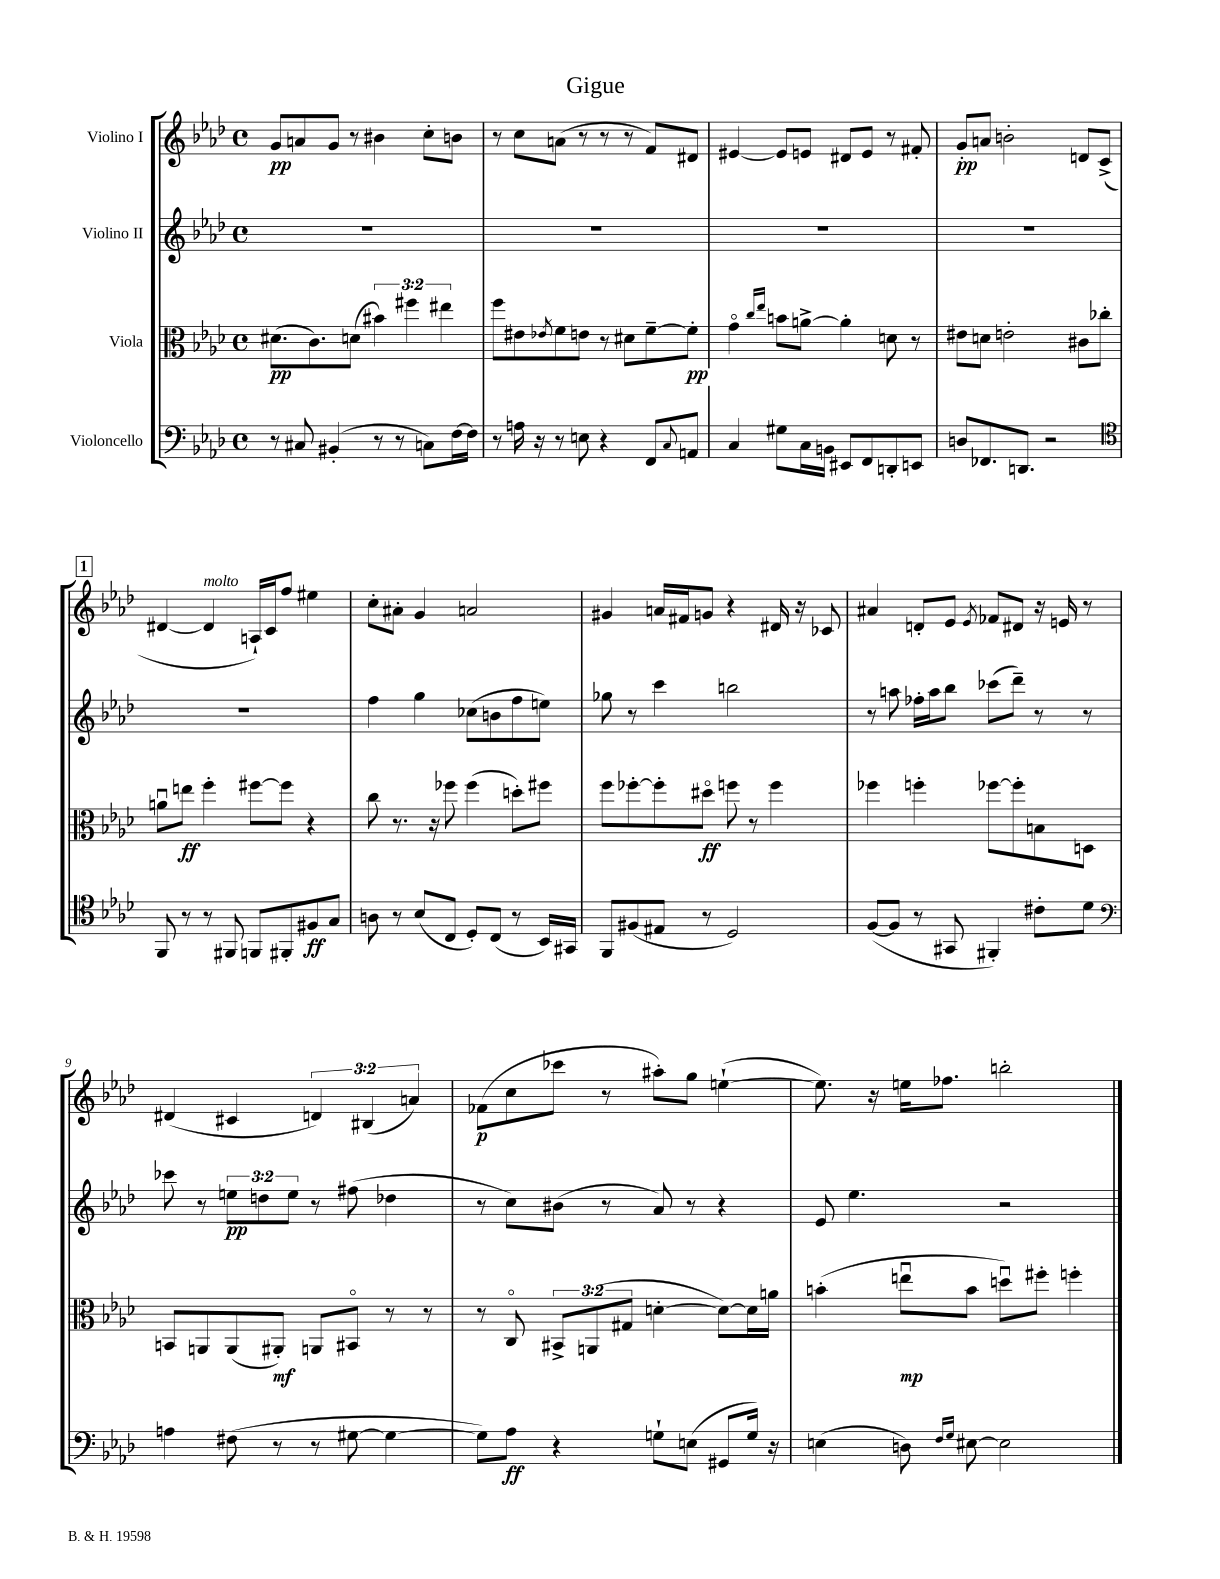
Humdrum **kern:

**kern	**kern	**kern	**kern
*staff4	*staff3	*staff2	*staff1
*clefF4	*clefC3	*clefG2	*clefG2
*k[b-e-a-d-]	*k[b-e-a-d-]	*k[b-e-a-d-]	*k[b-e-a-d-]
*M4/4	*M4/4	*M4/4	*M4/4
*met(c)	*met(c)	*met(c)	*met(c)
8r	(8.d#	1r	8g
8C#	.	.	8a
.	8.c)	.	.
(4BB#'	.	.	8g
.	(8d	.	8r
8r	6b#)	.	4b#
8r	.	.	.
.	6ff#	.	.
8C)	.	.	8cc'
.	6ee#	.	.
[16F	.	.	8b
16F]	.	.	.
=	=	=	=
8r	8ff	1r	8r
16A	8e#	.	8cc
16r	.	.	.
.	8qe-	.	.
8r	8f	.	(8a
8E	8e	.	8r
4r	8r	.	8r
.	8d#	.	8r
8FF	[8f~	.	8f)
8qqC	.	.	.
8AA	8f']	.	8d#
=	=	=	=
4C	4go	1r	[4e#
.	16qqcc	.	.
.	16qqee-	.	.
8G#	8b	.	8e#]
16C	[8a^	.	8e
16BB	.	.	.
8EE#	4a']	.	8d#
8FF	.	.	8e
8DD'	8d	.	8r
8EE	8r	.	8f#'
=	=	=	=
8D	8e#	1r	8g'
8.FF-	8d	.	8a
.	2e'	.	2b'
8.DD	.	.	.
2r	.	.	.
.	8c#	.	8d
.	8cc-'	.	(8c^
=	=	=	=
*clefC4	*	*	*
8FF	8au	1r	[4d#
8r	8ee	.	.
8r	4ff'	.	4d#]
8FF#	.	.	.
8FF	[8ff#	.	16A`)
.	.	.	16c
8FF#'	8ff#]	.	8ff
8F#	4r	.	4ee#
8G	.	.	.
=	=	=	=
8A	8cc	4ff	8cc'
8r	8.r	.	8a#'
(8B-	.	4gg	4g
.	16r	.	.
8C	8ff-	.	.
8D-')	(4ff-	(8cc-	2a
(8C	.	8b	.
8r	8dd')	8ff	.
16BB-)	8ff#	8ee)	.
16GG#	.	.	.
=	=	=	=
8FF	8ff	8gg-	4g#
(8F#	[8ff-'	8r	.
8E#	8ff-']	4ccc	16a
.	.	.	16f#
8r	8dd#o	.	8g
2D-)	8ff	2bb	4r
.	8r	.	.
.	4ff	.	16d#
.	.	.	16r
.	.	.	8c-
=	=	=	=
([8F	4ff-	8r	4a#
8F]	.	8aa	.
8r	4ff'	16ff-'	8d'
.	.	16aa	.
8GG#	.	8bb-	8e-
.	.	.	8qe-
4FF#')	[8ff-	(8ccc-	8f-
.	8ff-']	8ddd-~)	8d#
8c#'	8B	8r	16r
.	.	.	16e
8d-	8D	8r	8r
=	=	=	=
*clefF4	*	*	*
4A	8BB	8ccc-	(4d#
.	8AA	8r	.
(8F#	(8AA	12ee	4c#
.	.	12dd	.
8r	8AA#')	.	.
.	.	12ee	.
8r	8AA	8r	6d)
[8G#	8BB#o	(8ff#	.
.	.	.	(6B#
4G#_	8r	4dd-	.
.	.	.	6a)
.	8r	.	.
=	=	=	=
8G#])	8r	8r	(8f-
8A-	8Co	8cc)	8cc
4r	12BB#^	(8b#	8ccc-
.	(12AA	.	.
.	.	8r	8r
.	12G#	.	.
8G`	[4d'	8a-)	8aa#')
(8E	.	8r	8gg
8GG#	8d_)	4r	([4ee`
16G)	16d]	.	.
16r	16a	.	.
=	=	=	=
(4E	(4b'	8e-	8.ee])
.	.	4.ee-	.
.	.	.	16r
8D)	8eeu	.	16ee
.	.	.	8.ff-
16qqF	.	.	.
16qqG	.	.	.
[8E#	8b	.	.
2E#]	8ddu)	2r	2bb'
.	8ff#'	.	.
.	4ff'	.	.
==	==	==	==
*-	*-	*-	*-
